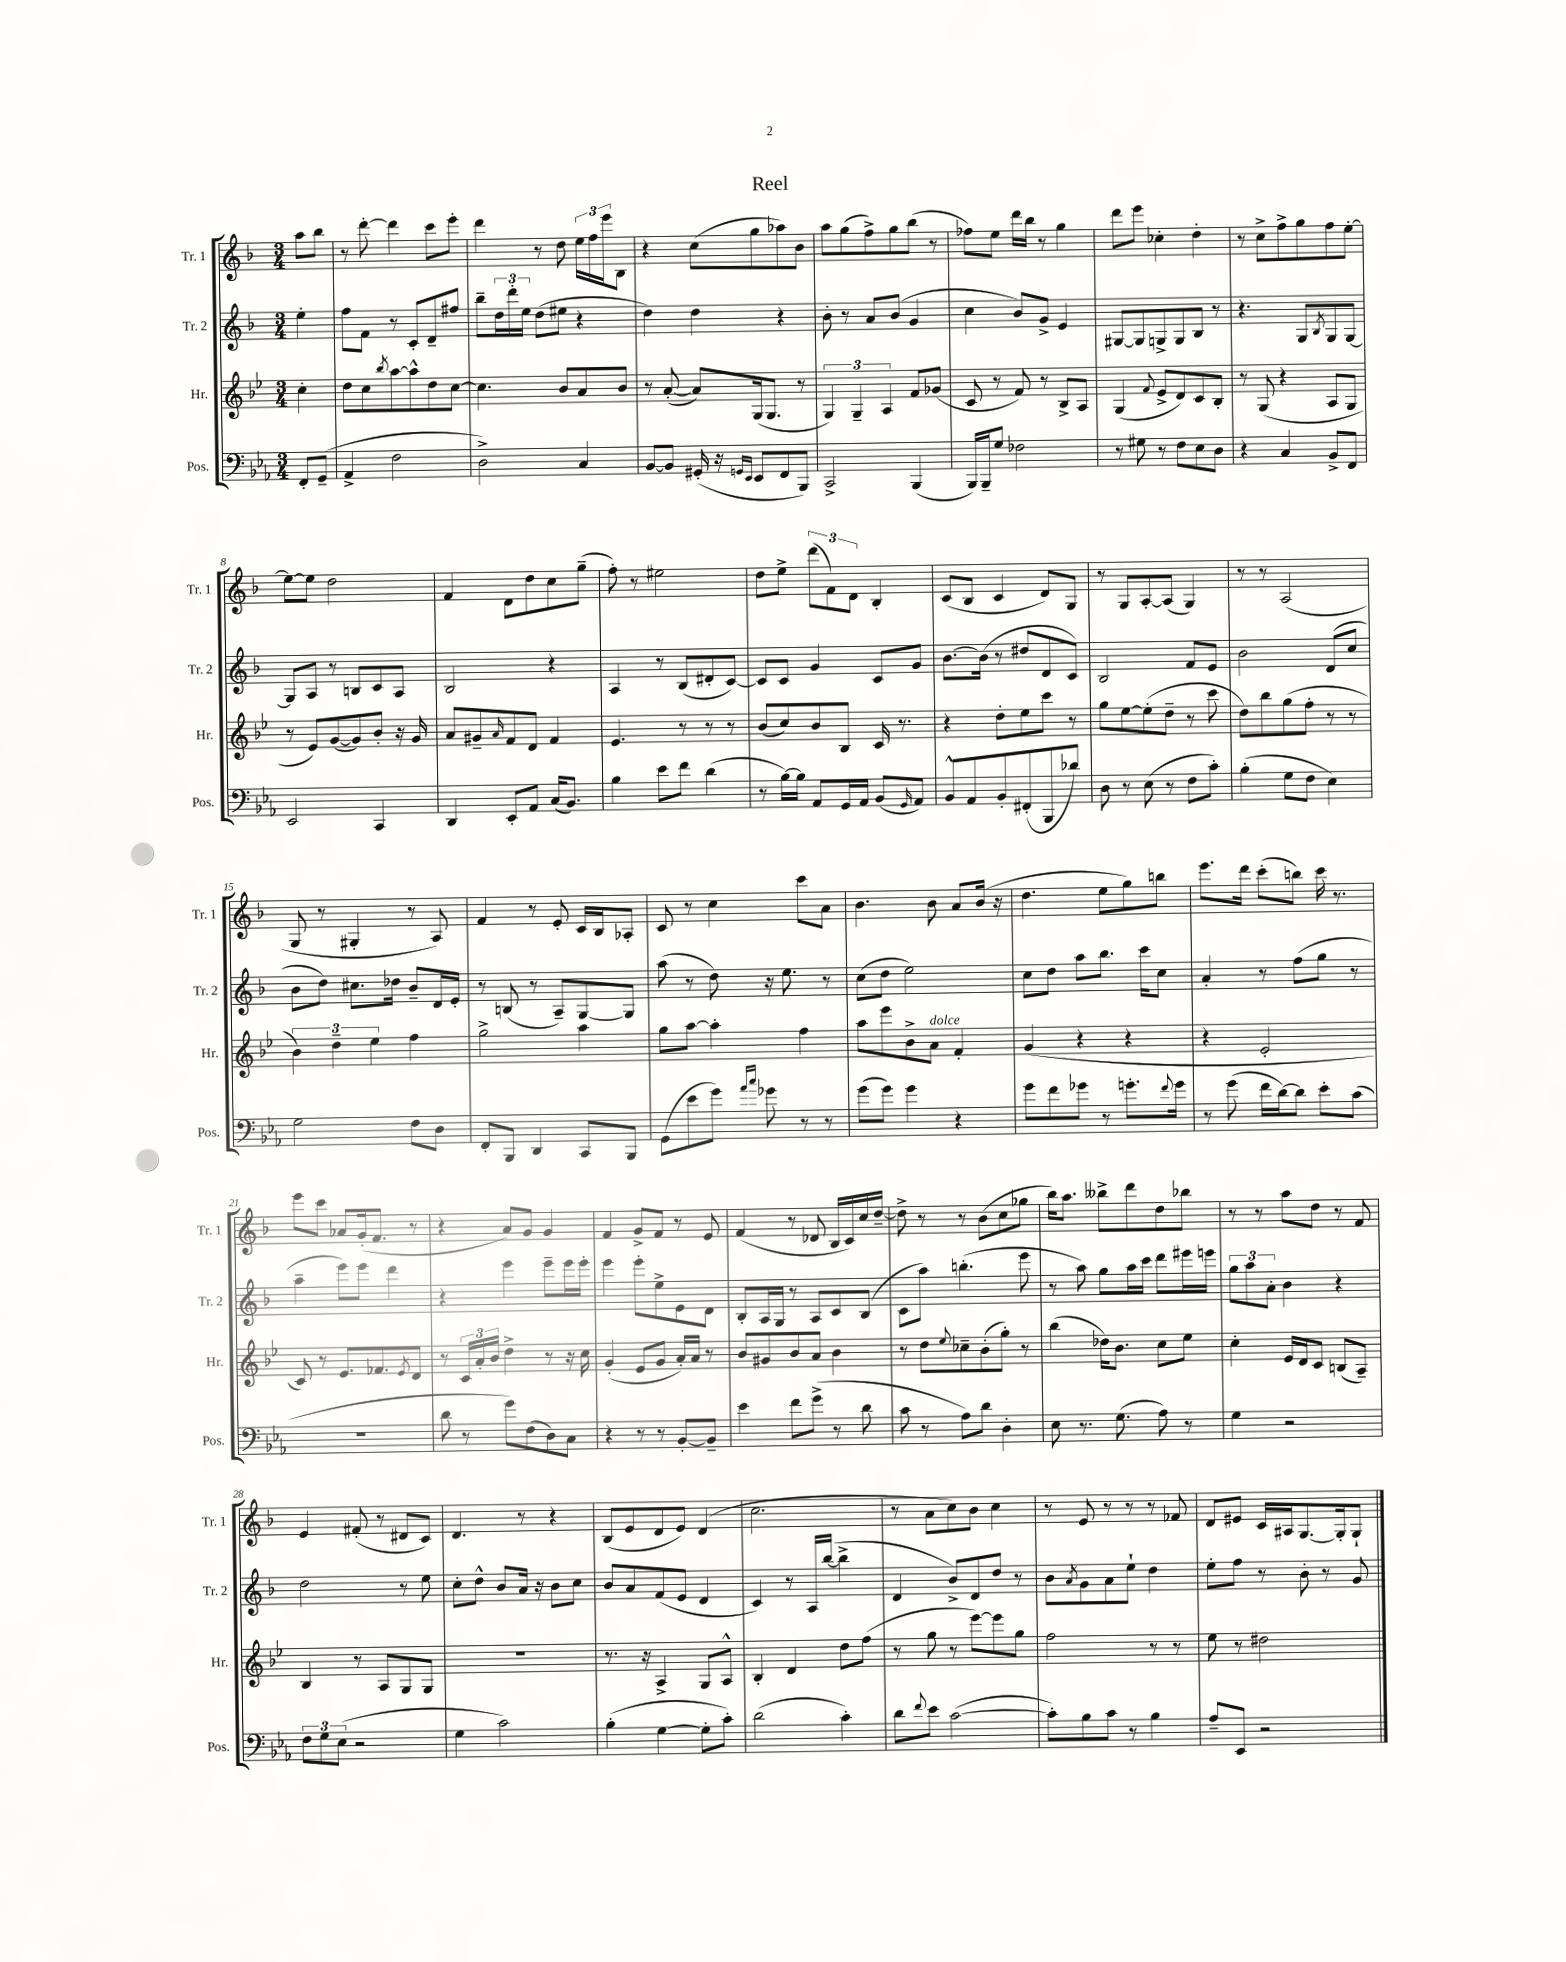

**kern	**kern	**kern	**kern
*staff4	*staff3	*staff2	*staff1
*clefF4	*clefG2	*clefG2	*clefG2
*k[b-e-a-]	*k[b-e-]	*k[b-]	*k[b-]
*M3/4	*M3/4	*M3/4	*M3/4
8FF'	4cc'	4ee'	8aa
(8GG~	.	.	8bb-
=	=	=	=
4AA-^	8dd	8ff	8r
.	8cc	8f	[8ddd'
.	8qbb-	.	.
2F	[8aa	8r	4ddd]
.	8aa^^]	8c'	.
.	8dd	8d~	8ccc
.	[8cc	8ff#	8eee'
=	=	=	=
2D^)	4.cc]	8bb-~	4ddd
.	.	24dd	.
.	.	24ddd'	.
.	.	24ee	.
.	.	(8dd	8r
.	8b-	8ee#	8dd
4C	8a	4r	24ee
.	.	.	24ff
.	.	.	24eee
.	8b-	.	8B-
=	=	=	=
[8BB-	8r	4dd)	4r
8BB-]	([8a'	.	.
(16GG#'	8a])	4dd	(8cc
16r	.	.	.
16qqGG	.	.	.
16qqEE-	.	.	.
8EE-	(16G	.	8gg
.	8.G	.	.
8FF	.	4r	8aa-)
8BBB-)	8r	.	8b-
=	=	=	=
2CC^	6G)	8b-'	8aa
.	.	8r	(8gg
.	6G~	.	.
.	.	8a	8ff^)
.	6A	.	.
.	.	(8b-	8gg
(4BBB-	8f	4g	(8bb-
.	(8g-	.	8r
=	=	=	=
16BBB-)	8c	4cc	8ff-)
16BBB-~	.	.	.
8G	8r	.	8ee
2F-	8f)	8b-)	16ddd
.	.	.	16bb-
.	8r	8g^	8r
.	8B-^	4e	4gg
.	8A	.	.
=	=	=	=
8r	(4G	[8G#	8ddd
8G#	.	8G#]	8eee
.	8qqf	.	.
8r	8e-^	8G^	4cc-'
8F	8d)	8G	.
8E-	8c	8B-	4dd'
8D	8B-'	8r	.
=	=	=	=
4r	8r	4.r	8r
.	(8G	.	8cc^
4C	4r	.	8ff^
.	.	8G	8gg
.	.	8qB-	.
8BB-^	8A	8G	8ff
8FF	8G	[8G	[8ee'
=	=	=	=
2EE-	8r	8G]	8ee_
.	8e-)	8A	8ee]
.	([8g	8r	2dd
.	8g])	8B	.
4CC	8b-'	8c	.
.	16r	8A	.
.	16g	.	.
=	=	=	=
4DD	8a	2B-	4f
.	8g#~	.	.
.	16qqa	.	.
8EE-'	8f	.	8d
8AA-	8d	.	8dd
(16C	4f	4r	8cc
8.BB-)	.	.	.
.	.	.	(8gg~
=	=	=	=
4B-	4.e-	4A	8ff')
.	.	.	8r
8e-	.	8r	2ee#
8f	8r	(8B-	.
(4d	8r	8d#'	.
.	8r	[8c)	.
=	=	=	=
8r	(8b-	8c]	8dd
[16B-)	8cc)	8c	8ee^
16B-]	.	.	.
8AA-	8b-	4g	(12ddd
.	.	.	12f)
16GG	8B-	.	.
.	.	.	12d
16AA-	.	.	.
(8BB-	16c	8c	4B-'
.	8.r	.	.
16qqGG	.	.	.
8AA-)	.	8g	.
=	=	=	=
8BB-^^	4r	[8.b-	(8c
8AA-	.	.	8B-
.	.	(16b-]	.
8BB-'	8dd'	8r	4c
(8FF#'	8ee-	8dd#	.
8BBB-	8ccc	8d	8d)
8d-)	8r	8c)	8G
=	=	=	=
8D	8gg	2B-	8r
8r	[8ee-	.	8G
(8E-	(8ee-']	.	[8A'
8r	8dd~	.	(8A]
8F	8r	8f	4G)
8c')	8ccc	8e	.
=	=	=	=
(4B-'	8dd)	2b-	8r
.	8bb-	.	8r
8G	(8gg	.	(2A
8F	8ff'	.	.
4E-)	8r	(8d	.
.	8r	8cc	.
=	=	=	=
2G	6b-)	8b-	8G
.	.	8dd)	8r
.	6dd~	.	.
.	.	8.cc#	4G#'
.	6ee-	.	.
.	.	16dd-	.
8F	4ff	8b-~	8r
8D	.	16d	8A)
.	.	16e'	.
=	=	=	=
8FF'	2gg^	8r	4f
8BBB-	.	(8B	.
4DD	.	8r	8r
.	.	8A~)	8e'
8CC	4aa	[8G	16c
.	.	.	16B-
8BBB-	.	8G]	8A-'
=	=	=	=
(8GG	8gg	(8aa	8c
8e-	[8aa	8r	8r
8g)	4aa']	8dd)	4cc
16qqa-	.	.	.
16qqcc	.	.	.
8g-	.	16r	.
.	.	8.ee	.
8r	4ff	.	8ccc
8r	.	8r	8a
=	=	=	=
(8g	8aa	(8cc	4.b-
8g)	8eee-	8dd	.
4g	8b-^	2ee)	.
.	8a	.	8b-
4r	4f'	.	8a
.	.	.	(16b-
.	.	.	16r
=	=	=	=
8g	(4g	8cc	4.dd
8f	.	8dd	.
8g-	4r	8aa	.
8r	.	8.bb-	8ee
8.g'	4r	.	8gg)
.	.	16ccc	.
.	.	8cc	8bb
8qqf	.	.	.
16g	.	.	.
=	=	=	=
8r	4r	4a'	8.eee
(8g	.	.	.
.	.	.	16ddd
16f	2e-'	8r	(8ccc'
[16d)	.	.	.
8d]	.	(8ff	8bb)
8e-'	.	8gg	16ccc
.	.	.	8.r
(8c	.	8r	.
=	=	=	=
2.r	8c)	4aa~	8eee
.	8r	.	8ccc
.	8.e-	8eee)	8a-
.	.	8eee	(16g'
.	8.f-	.	8.f
.	.	4ddd	.
.	8qe-	.	.
.	8d	.	8r
=	=	=	=
8d	8r	4r	4r
8r	24c	.	.
.	24a'	.	.
.	24b-	.	.
8g)	4dd^	4eee	8a)
(8F	.	.	8g
8D)	8r	8eee~	4g
8C	16r	16eee	.
.	16cc	16eee'	.
=	=	=	=
4r	(4g'	4eee	4f
8r	8e-	8eee'	8g^
8r	8g	8ee^	8f
[8BB-'	16a')	8e	8r
.	16a	.	.
8BB-~]	8r	8d	8e
=	=	=	=
4e-	8b-	8B-'	(4f
.	8g#	16A	.
.	.	16G	.
8f	8b-	8r	8r
(8g^	8a	8A	8d-
8r	4b-	8c	16B-
.	.	.	16c)
8d	.	(8B-	16cc
.	.	.	[16dd~
=	=	=	=
8c	8r	8c	8dd^]
8r	8dd	8aa)	8r
.	8qqee-	.	.
8A-)	8cc-~	(4.bb'	8r
8d	(8b-'	.	(8b-
4D'	8gg')	.	8cc
.	8r	8eee	8gg-
=	=	=	=
8E-	(4bb-	8r	16bb-)
.	.	.	8.aa
8.r	.	8aa)	.
.	16dd-)	8gg	8bb--^
(8.G	8.b-	.	.
.	.	16aa	8ddd
.	.	16ccc	.
8A-)	8cc	8ddd	8dd
8r	8ee-	16eee#	8bb-
.	.	16eee	.
=	=	=	=
4G	4cc'	12gg	8r
.	.	12aa	.
.	.	.	8r
.	.	12a'	.
2r	16e-	4b-	8aa
.	16d	.	.
.	8c	.	8dd
.	(8B	4r	8r
.	8A~)	.	8f
=	=	=	=
12F	4B-	2dd	4e
12G	.	.	.
(12E-	.	.	.
2r	8r	.	(8f#'
.	8A	.	8r
.	8G	8r	8d#
.	8G	8ee	8c)
=	=	=	=
4G	2.r	8cc'	4.d
.	.	8dd^^	.
2c)	.	8b-	.
.	.	16a	8r
.	.	16r	.
.	.	8b-	4r
.	.	8cc	.
=	=	=	=
(4B-'	8.r	8b-	(8B-
.	.	8a	8e
.	16r	.	.
[4G	4A^	(8f	8d
.	.	8e	8e)
8G']	8G	4d	(4d
8c')	8A^^	.	.
=	=	=	=
(2d	4B-'	4c)	2.cc
.	4d	8r	.
.	.	16A	.
.	.	([16bb-	.
4c')	8dd	4bb-^]	.
.	(8ff	.	.
=	=	=	=
8d	8r	4d	8r
8qqf	.	.	.
8e-	8gg	.	8a
([2c	8r	8b-^)	8cc)
.	[8eee-)	8d	8b-
.	8eee-]	8dd	4cc
.	8gg	8r	.
=	=	=	=
8c'])	2ff	8b-	8r
.	.	8qa	.
8B-	.	8g	8e
8c	.	8a	8r
8r	.	8ee`	8r
4B-	8r	4dd	8r
.	8r	.	8f-
=	=	=	=
8A-~	8ee-	8ee'	8d
8EE-	8r	8ff	8e#
2r	2dd#	8r	16c
.	.	.	16A#
.	.	8b-'	[8.G
.	.	8r	.
.	.	.	16G']
.	.	8g	8G`
==	==	==	==
*-	*-	*-	*-
